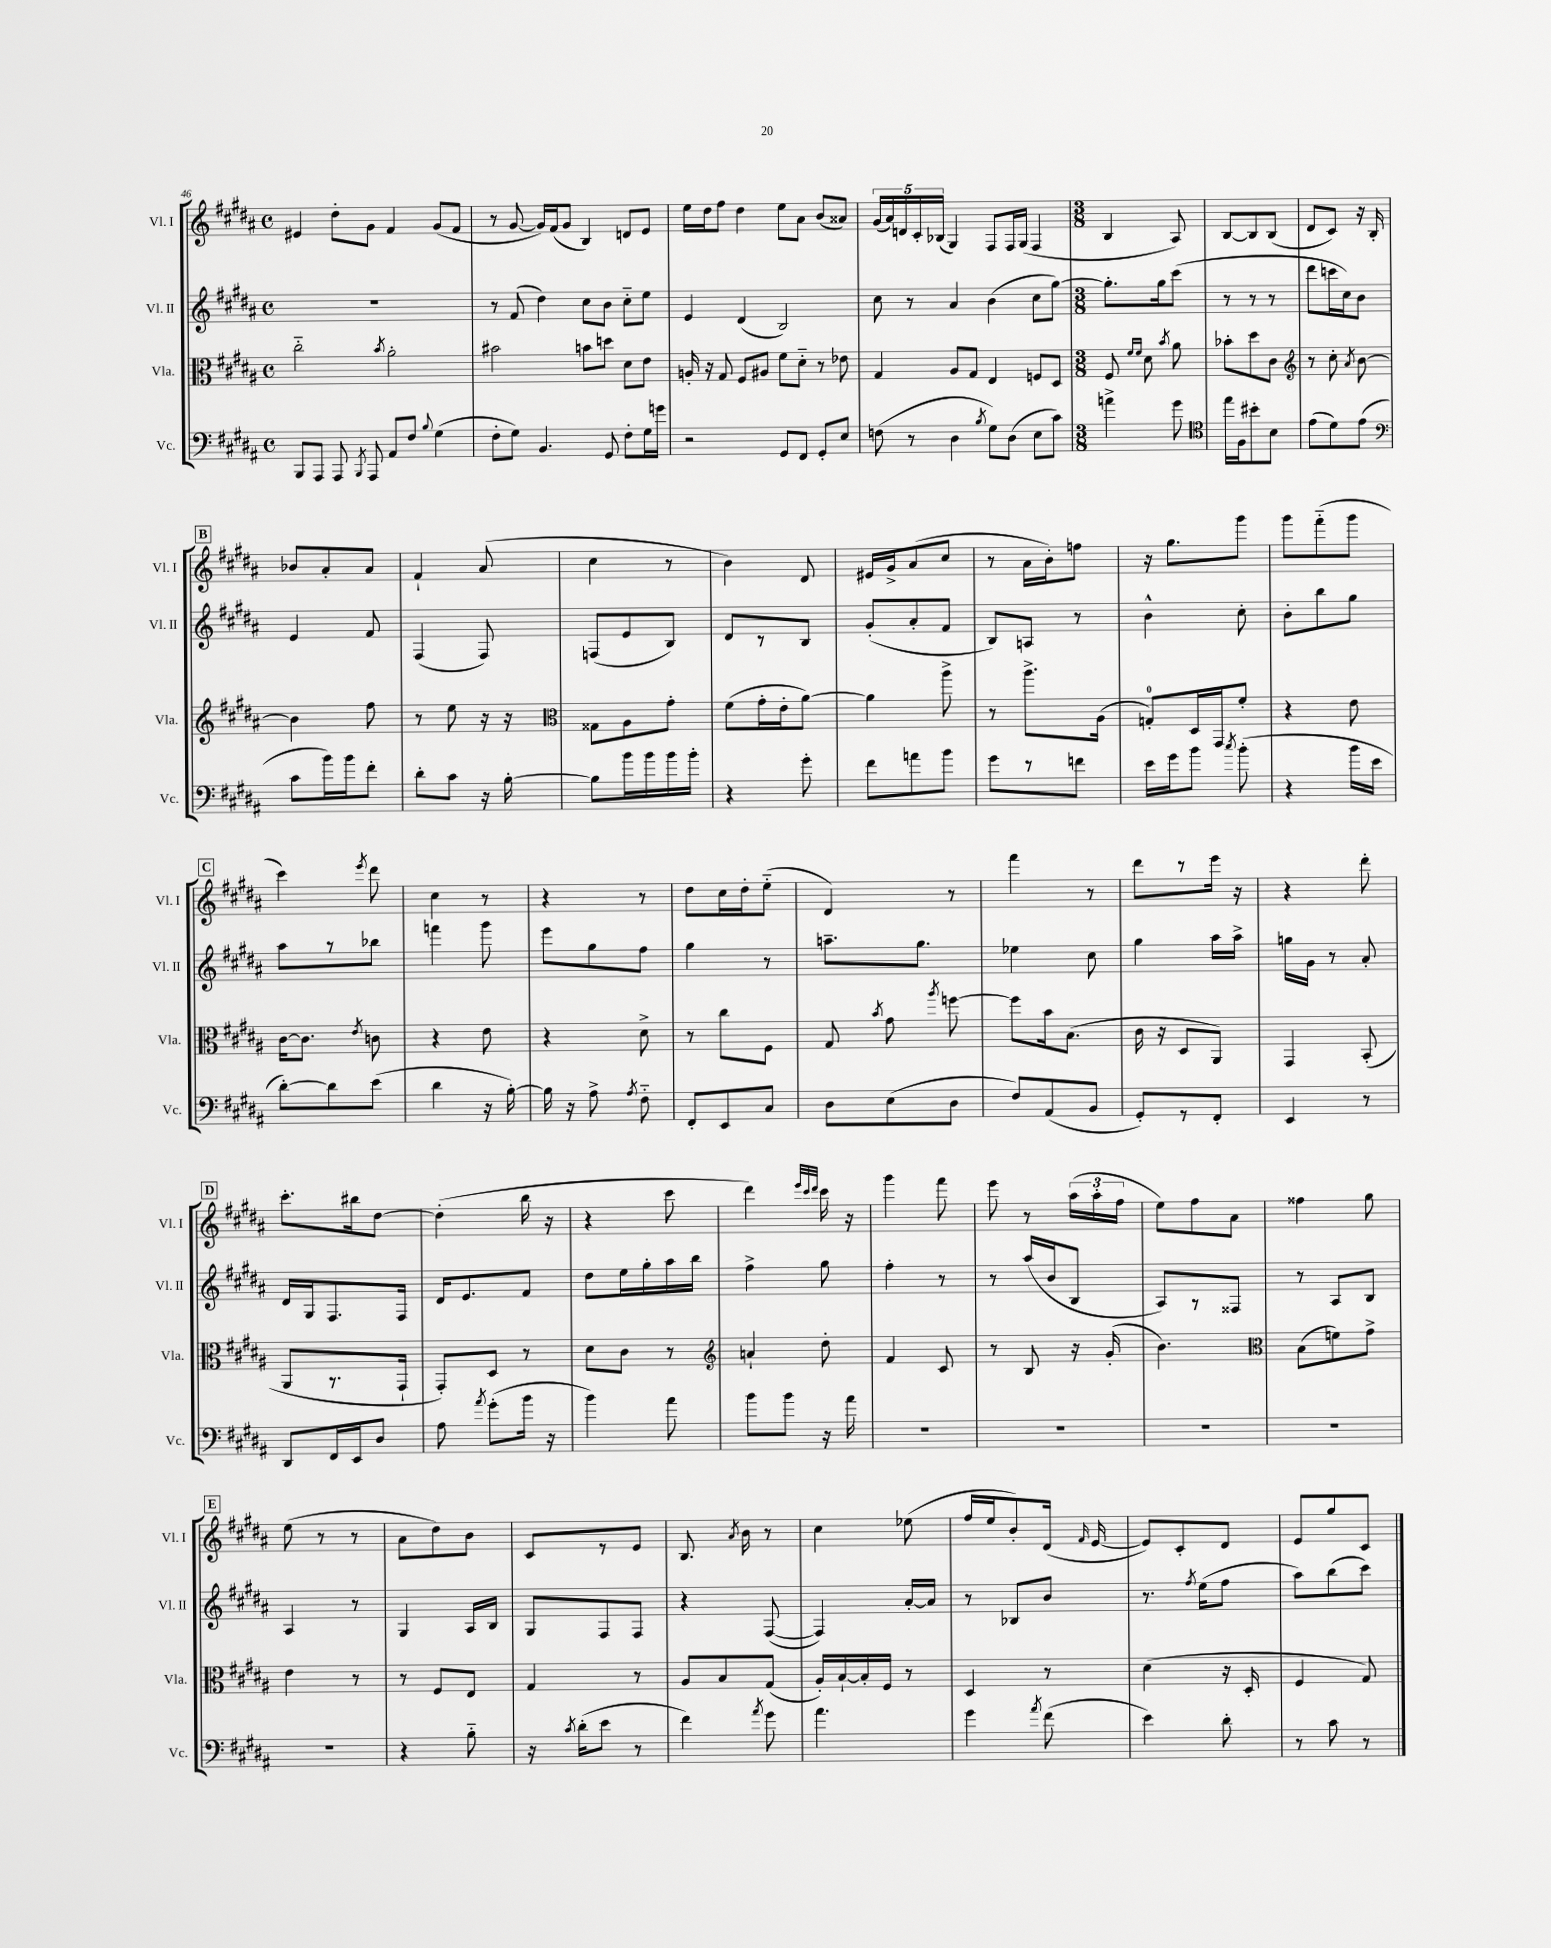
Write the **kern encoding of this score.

**kern	**kern	**kern	**kern
*staff4	*staff3	*staff2	*staff1
*clefF4	*clefC3	*clefG2	*clefG2
*k[f#c#g#d#a#]	*k[f#c#g#d#a#]	*k[f#c#g#d#a#]	*k[f#c#g#d#a#]
*M4/4	*M4/4	*M4/4	*M4/4
*met(c)	*met(c)	*met(c)	*met(c)
8BBB	2cc#'~	1r	4e#
8AAA#	.	.	.
8AAA#	.	.	8dd#'
8qBBB	.	.	.
8AAA#	.	.	8g#
.	8qb	.	.
8AA#	2a#'	.	4f#
8F#	.	.	.
8qqB	.	.	.
(4G#	.	.	(8g#
.	.	.	8f#
=	=	=	=
8F#'	2b#	8r	8r
8G#)	.	(8f#	[8g#
4.BB	.	4dd#)	16g#])
.	.	.	(16f#
.	.	.	8g#
.	8b	8cc#	4B)
8GG#	8dd	8b	.
8F#'	8d#	8cc#'~	8d
16G#	8e	8ee	8e
16g	.	.	.
=	=	=	=
2r	16A'	4e	16ee
.	16r	.	16dd#
.	8G#	.	8ff#
.	8F#	(4d#	4dd#
.	8A#	.	.
8GG#	8f#	2B)	8ee
8FF#	8d#'~	.	8a#
8GG#'	8r	.	(8b
8E	8e-	.	8a##)
=	=	=	=
(8F	4G#	8cc#	(20g#
.	.	.	20a#)
.	.	.	20d
8r	.	8r	.
.	.	.	20c#'
.	.	.	(20B-
4D#	8A#	4a#	4G#)
.	8G#	.	.
8qB	.	.	.
8G#)	4E	(4b	8F#
(8D#	.	.	16F#
.	.	.	(16G#
8E	8F	8cc#	4F#
8c#)	8D#	[8gg#)	.
=	=	=	=
*M3/8	*M3/8	*M3/8	*M3/8
4a^	8F#	8.gg#']	4B
.	16qqf#	.	.
.	16qqf#	.	.
.	8d#	.	.
.	.	16gg#	.
.	8qb	.	.
8g#	8a#	(8ccc#	8A#)
=	=	=	=
*clefC4	*	*	*
16ee	8b-'	8r	[8B
16F#	.	.	.
8b#'	8dd#	8r	8B]
8B	8c#	8r	(8B
=	=	=	=
*	*clefG2	*	*
(8e	8r	8ddd#	8d#
8d#)	8cc#'	16ccc	8c#)
.	.	16cc#)	.
.	8qa#	.	.
(8e	[8b	8b	16r
.	.	.	16B'
=	=	=	=
*clefF4	*	*	*
8c#	4b]	4e	8b-
16b)	.	.	8a#'
16b	.	.	.
8f#'	8ff#	8f#	8a#
=	=	=	=
8d#'	8r	(4F#	4f#`
8c#	8ee	.	.
16r	16r	8F#)	(8a#
[16B'	16r	.	.
=	=	=	=
*	*clefC3	*	*
8B]	8G##	(8F	4cc#
16b	8A#	8e	.
16b	.	.	.
16b	8g#'	8B)	8r
16b'	.	.	.
=	=	=	=
4r	(8f#	8d#	4b)
.	16g#'	8r	.
.	16e'	.	.
8g#'	[8a#)	8B	8d#
=	=	=	=
8f#	4a#]	(8g#'	16e#
.	.	.	16g#^
8a	.	8a#'	(8a#
8b	8aa#^	8f#	8cc#
=	=	=	=
8g#	8r	8B)	8r
8r	8.aa#^	8A	16a#
.	.	.	16b')
8f	.	8r	8ff
.	(16A#	.	.
=	=	=	=
16e	8G')	4b^^	16r
16g#	.	.	8.gg#
8b	16D#	.	.
.	16GG#	.	.
8qcc#	.	.	.
(8b'	8f#'	8cc#'	8ggg#
=	=	=	=
4r	4r	8b'	8ggg#
.	.	8bb	(8fff#'~
16b	8e	8gg#	8ggg#
16e	.	.	.
=	=	=	=
[8d#')	[16c#	8aa#	4ccc#)
.	8.c#]	.	.
8d#]	.	8r	.
.	8qe	.	8qeee
(8e	8c	8bb-	8ddd#
=	=	=	=
4d#	4r	4fff	4cc#
16r	8e	8ggg#	8r
[16B')	.	.	.
=	=	=	=
16B]	4r	8eee	4r
16r	.	.	.
8A#^	.	8gg#	.
8qA#	.	.	.
8F#'~	8d#^	8ff#	8r
=	=	=	=
8FF#'	8r	4gg#	8dd#
8EE	8cc#	.	16cc#
.	.	.	16dd#'
8C#	8F#	8r	(8ee'~
=	=	=	=
8D#	8G#	8.aa~	4d#)
.	8qb	.	.
(8E	8g#	.	.
.	.	8.gg#	.
.	8qaa#	.	.
8D#	[8ff	.	8r
=	=	=	=
8F#)	8ff]	4ee-	4fff#
(8AA#	16b	.	.
.	(8.B	.	.
8BB	.	8cc#	8r
=	=	=	=
8GG#')	16c#	4gg#	8ddd#
.	16r	.	.
8r	8D#	.	8r
8FF#'	8AA#)	16aa#	16eee
.	.	16aa#^	16r
=	=	=	=
4EE	4GG#	16gg	4r
.	.	16g#	.
.	.	8r	.
8r	(8BB'	8a#'	8ddd#'
=	=	=	=
8DD#	8AA#	16d#	8.ccc#'
.	.	16G#	.
16FF#	8.r	8.F#	.
16EE	.	.	16bb#
8D#	.	.	[8dd#
.	16GG#`	16F#	.
=	=	=	=
8A#	8GG#')	16d#	(4dd#']
.	.	8.e	.
8qa#	.	.	.
(8g#'	8D#	.	.
16b	8r	8f#	16bb
16r	.	.	16r
=	=	=	=
4b)	8d#	8dd#	4r
.	8c#	16ee	.
.	.	16gg#'	.
8a#	8r	16aa#	8ccc#
.	.	16bb	.
=	=	=	=
*	*clefG2	*	*
8b	4a`	4ff#^	4ddd#)
8b	.	.	.
.	.	.	32qqeee
.	.	.	32qqccc#
.	.	.	32qqddd#
16r	8dd#'	8gg#	16ccc#
16a#	.	.	16r
=	=	=	=
4.r	4f#	4ff#'	4ggg#
.	8c#	8r	8fff#
=	=	=	=
4.r	8r	8r	8eee
.	8B	(16aa#	8r
.	.	16b	.
.	16r	8B	(24aa#
.	.	.	24aa#'
.	(16g#'	.	.
.	.	.	24ff#
=	=	=	=
4.r	4.b)	8A#)	8ee)
.	.	8r	8ff#
.	.	8F##	8a#
=	=	=	=
*	*clefC3	*	*
4.r	(8B	8r	4ff##
.	8f)	8A#	.
.	8g#^	8B	8gg#
=	=	=	=
4.r	4e	4A#	(8ee
.	.	.	8r
.	8r	8r	8r
=	=	=	=
4r	8r	4G#	8a#
.	8F#	.	8dd#)
8B'~	8E	16A#	8b
.	.	16B	.
=	=	=	=
16r	4G#	8G#	8c#
8qc#	.	.	.
(16d#'	.	.	.
8e	.	8F#	8r
8r	8r	8F#	8e
=	=	=	=
4f#)	8A#	4r	8.B
.	8B	.	.
.	.	.	8qa#
.	.	.	16b
8qa#	.	.	.
8g#	(8G#	([8F#	8r
=	=	=	=
4.a#	16A#')	4F#])	4cc#
.	[16B`	.	.
.	16B']	.	.
.	16F#	.	.
.	8r	[16a#'	(8ee-
.	.	16a#]	.
=	=	=	=
4g#	4D#	8r	16ff#
.	.	.	16ee
.	.	8B-	8b')
8qa#	.	.	.
(8f#	8r	8b	(16d#
.	.	.	16qqf#
.	.	.	[16e
=	=	=	=
4e)	(4d#	8.r	8e])
.	.	.	8c#'
.	.	8qff#	.
.	.	(16ee	.
8d#'	16r	8ff#	8d#
.	16D#'	.	.
=	=	=	=
8r	4F#	8aa#)	8e
8c#	.	(8bb	8gg#
8r	8G#)	8ccc#)	8c#
==	==	==	==
*-	*-	*-	*-
